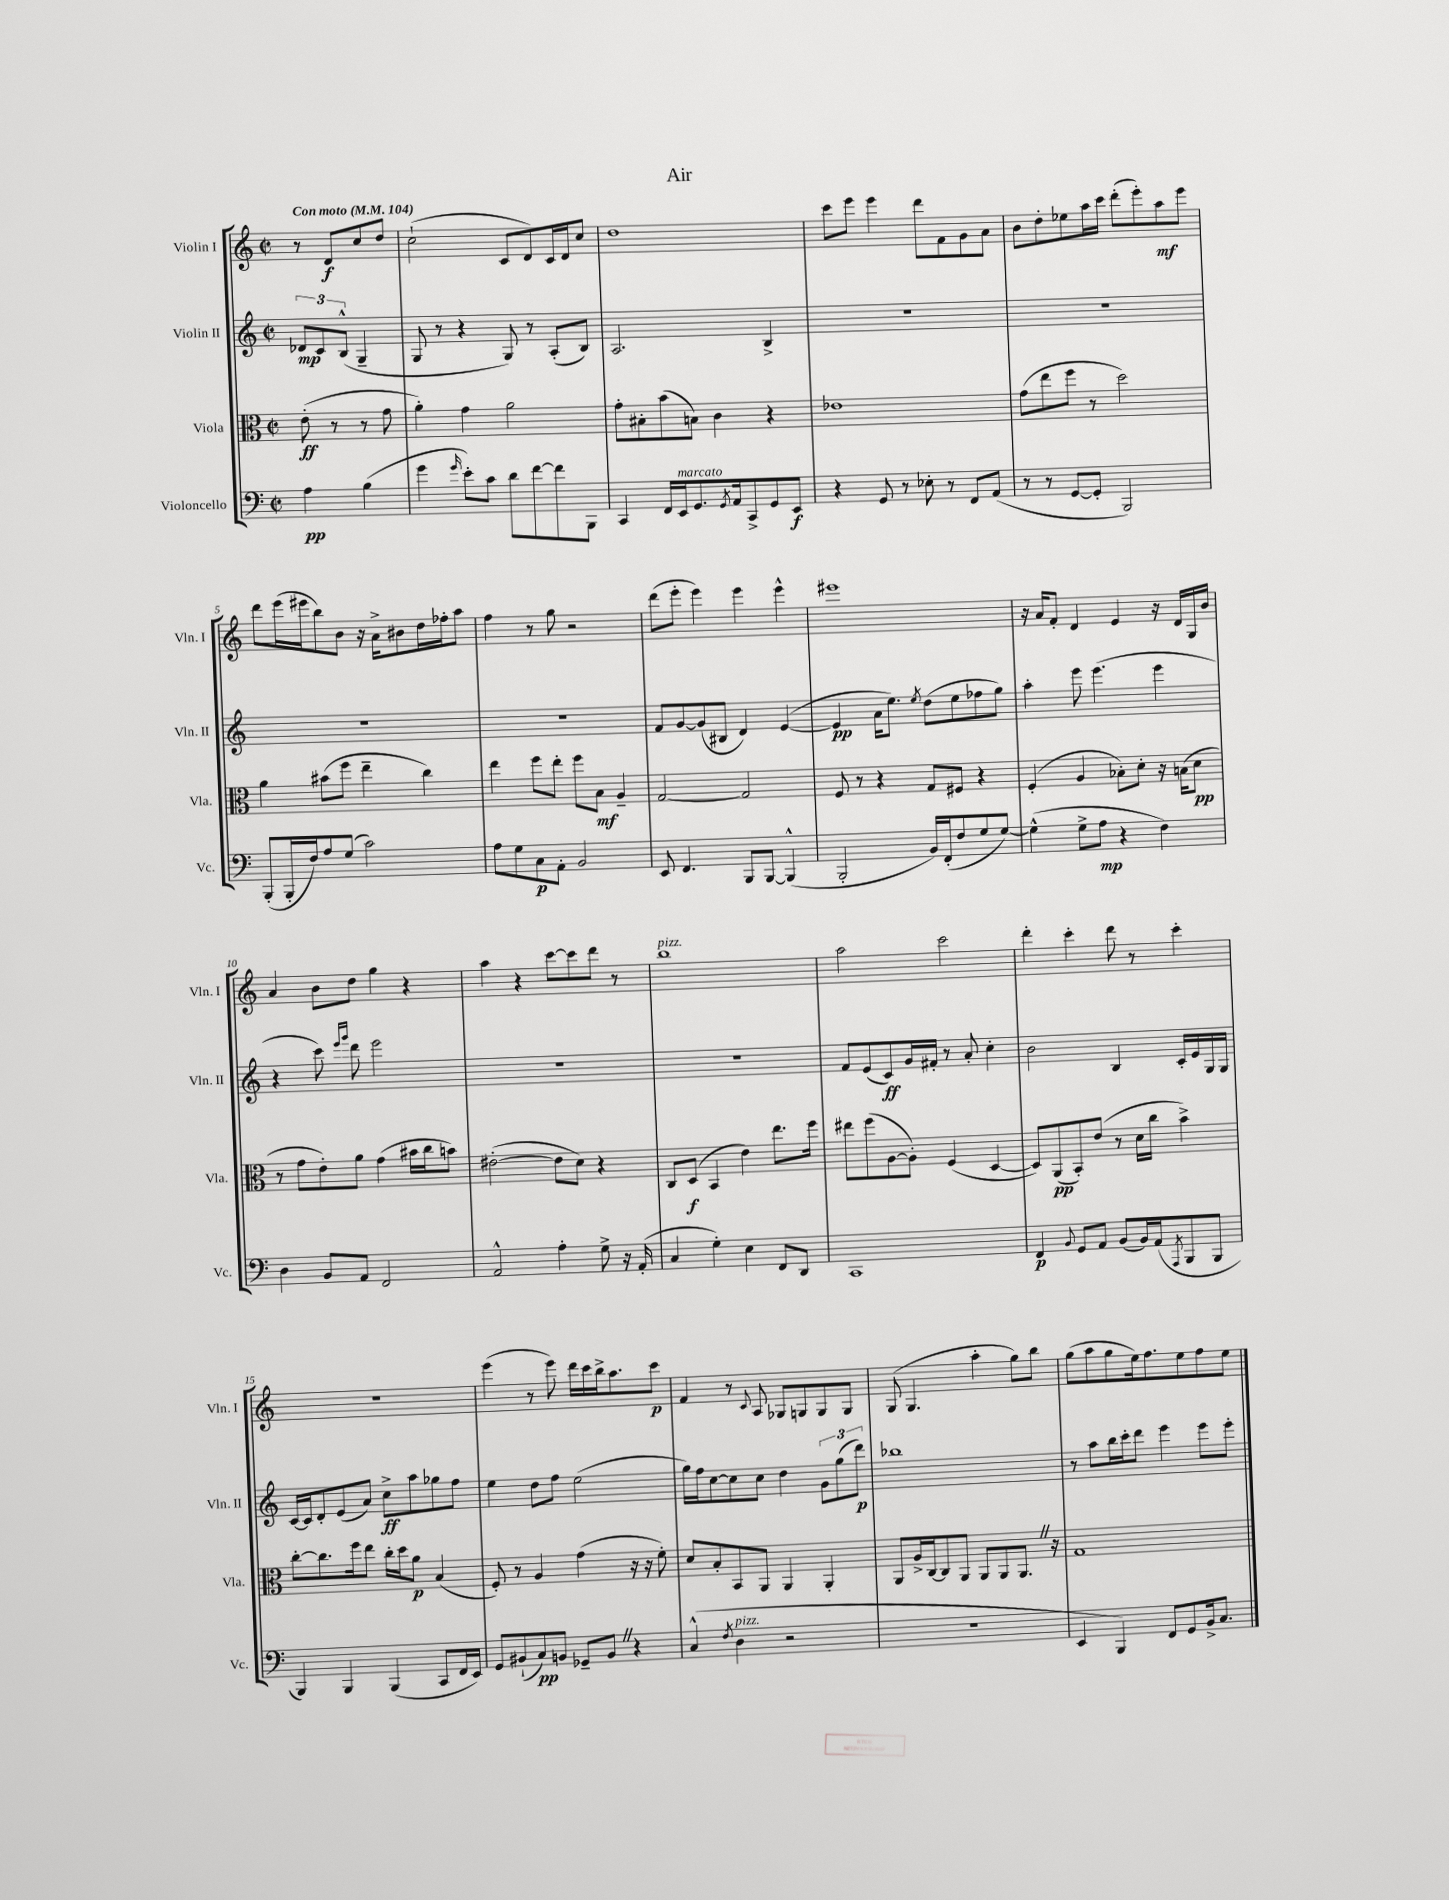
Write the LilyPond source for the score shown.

\header { title = "Air" }
<<
\new StaffGroup <<
\new Staff = "s0" \with { instrumentName = "Violin I" shortInstrumentName = "Vln. I" } {
    \clef treble \key c \major \defaultTimeSignature \time 2/2 \partial 2 \tempo "Con moto" 4 = 104
    r8 d'8\f c''8 d''8 |
    c''2-!( c'8 d'8) c'16 d'16 c''8 |
    d''1 |
    c'''8 e'''8 e'''4 d'''8 f'8 g'8 a'8 |
    b'8 d''8-. ees''8 a''16 c'''16 d'''8-.( e'''8-.) a''8\mf e'''8 |
    d'''8 e'''16( eis'''16 b''8) b'8 r16 a'16-> bis'8 d''16 fes''16-. a''8 |
    f''4 r8 g''8 r2 |
    d'''8( e'''8-. e'''4) e'''4 e'''4-^ |
    eis'''1 |
    r16 a'16 f'8-. d'4 e'4 r16 d'16 g16 b'16 |
    a'4 b'8 d''8 g''4 r4 |
    a''4 r4 c'''8~ c'''8 d'''8 r8 |
    b''1^\markup { \italic "pizz." } |
    a''2 c'''2 |
    d'''4-. c'''4-. d'''8 r8 c'''4-. |
    R1 |
    e'''4( r8 e'''8) d'''16 c'''16 b''16-> a''8. c'''8\p |
    f'4 r8 \appoggiatura { c'8 } a8 ges8 g8 g8 g8 |
    g8( g4. a''4-. g''8) b''8 |
    g''8( a''8 g''8 e''16) f''8. e''8 f''8 e''8 \bar "|." |
}
\new Staff = "s1" \with { instrumentName = "Violin II" shortInstrumentName = "Vln. II" } {
    \clef treble \key c \major \defaultTimeSignature \time 2/2 \partial 2
    \tuplet 3/2 { des'8\mp c'8 b8-^( } g4-- |
    g8 r8 r4 g8) r8 a8-.( b8) |
    a2. b4-> |
    R1 |
    R1 |
    R1 |
    R1 |
    f'8 g'8~ g'8( bis8 d'4) e'4~( |
    e'4\pp a'16 e''8.) \acciaccatura { e''8 } d''8( e''8 fes''8 g''8) |
    a''4-. e'''8 e'''4.( e'''4 |
    r4 c'''8) \grace { e'''16 g'''16 } d'''8 e'''2 |
    R1 |
    R1 |
    f'8 e'8( c'8\ff) g'16 fis'16-. r8 a'8-. c''4-. |
    b'2 b4 c'16-. e'16 g16 g16 |
    c'16~ c'16 d'8-. e'8( a'8) c''8->\ff a''8 ges''8 f''8 |
    e''4 d''8 f''8 e''2( |
    g''16) f''16 c''8~ c''8 c''8 d''4 \tuplet 3/2 { g'8 g''8( d'''8\p) } |
    bes''1 |
    r8 a''8 b''16 c'''16-. d'''8 e'''4 e'''8 e'''8-. \bar "|." |
}
\new Staff = "s2" \with { instrumentName = "Viola" shortInstrumentName = "Vla." } {
    \clef alto \key c \major \defaultTimeSignature \time 2/2 \partial 2
    e'8-.\ff( r8 r8 g'8 |
    a'4-.) g'4 a'2 |
    g'8-. bis8-. b'8( b8) c'4 r4 |
    ees'1 |
    g'8( e''8 f''8 r8 d''2) |
    a'4 bis'8( f''8 e''4-- c''4) |
    e''4 f''8 e''8-. f''8 b8\mf a4-- |
    g2~ g2 |
    f8 r8 r4 g8 fis8 r4 |
    f4-.( a4 bes8-.) d'8-. r16 b16( d'8\pp |
    r8 g'8 e'8-.) a'8 g'4( bis'16 c''16 b'8) |
    eis'2~-.( eis'8 d'8) r4 |
    c8 d8\f( b,4 e'4) e''8. f''16 |
    eis''8 f''8( a8~ a8-.) f4( d4~ |
    d8) a,8\pp( b,8-.) e'8( r8 d'16 c''16 b'4->) |
    c''8~-. c''8. f''16 e''8 c''16-. d''16 a'8\p b4( |
    f8-.) r8 a4 g'4( r16 r16 f'8-.) |
    d'8 b8-. b,8 a,8 a,4 a,4-. |
    a,8 a16-> c16~ c8 a,8 a,8 a,8 a,8. \once \override BreathingSign.text = \markup { \musicglyph "scripts.caesura.straight" } \breathe r16 |
    g1 \bar "|." |
}
\new Staff = "s3" \with { instrumentName = "Violoncello" shortInstrumentName = "Vc." } {
    \clef bass \key c \major \defaultTimeSignature \time 2/2 \partial 2
    a4\pp b4( |
    g'4 \grace { g'16 } e'8-.) c'8 d'8 f'8~ f'8 b,,8 |
    c,4 f,16 e,16^\markup { \italic "marcato" } g,8. \acciaccatura { g,8 } a,16 c,8-> g,8 e,8\f |
    r4 g,8 r8 ees8-. r8 f,8 a,8( |
    r8 r8 g,8~ g,8-. b,,2) |
    b,,8-.( b,,16-. f16) a8 g8( c'2) |
    a8 g8 c8\p a,8-. b,2 |
    e,8 f,4. b,,8 b,,8~ b,,4-^( |
    b,,2-. b,16) f,16-.( f8 g8 g8~) |
    g4-^( g8-> a8\mp r4 f4) |
    d4 b,8 a,8 f,2 |
    a,2-^ a4-. g8-> r16 a,16-.( |
    c4 g4-.) e4 f,8 d,8 |
    c,1 |
    f,4\p \appoggiatura { b,8 } g,8 a,8 b,8( b,16) a,16( \acciaccatura { a,,8 } b,,8 b,,8 |
    b,,4) b,,4 b,,4( c,8 f,16 e,16) |
    g,8 bis,8-!( c8\pp) b,8 ges,8-- b,8 \once \override BreathingSign.text = \markup { \musicglyph "scripts.caesura.straight" } \breathe r4 |
    c4-^( \acciaccatura { f8 } d4^\markup { \italic "pizz." } r2 |
    R1 |
    e,4 b,,4) f,8 g,8 b,16-> c8. \bar "|." |
}
>>
>>
